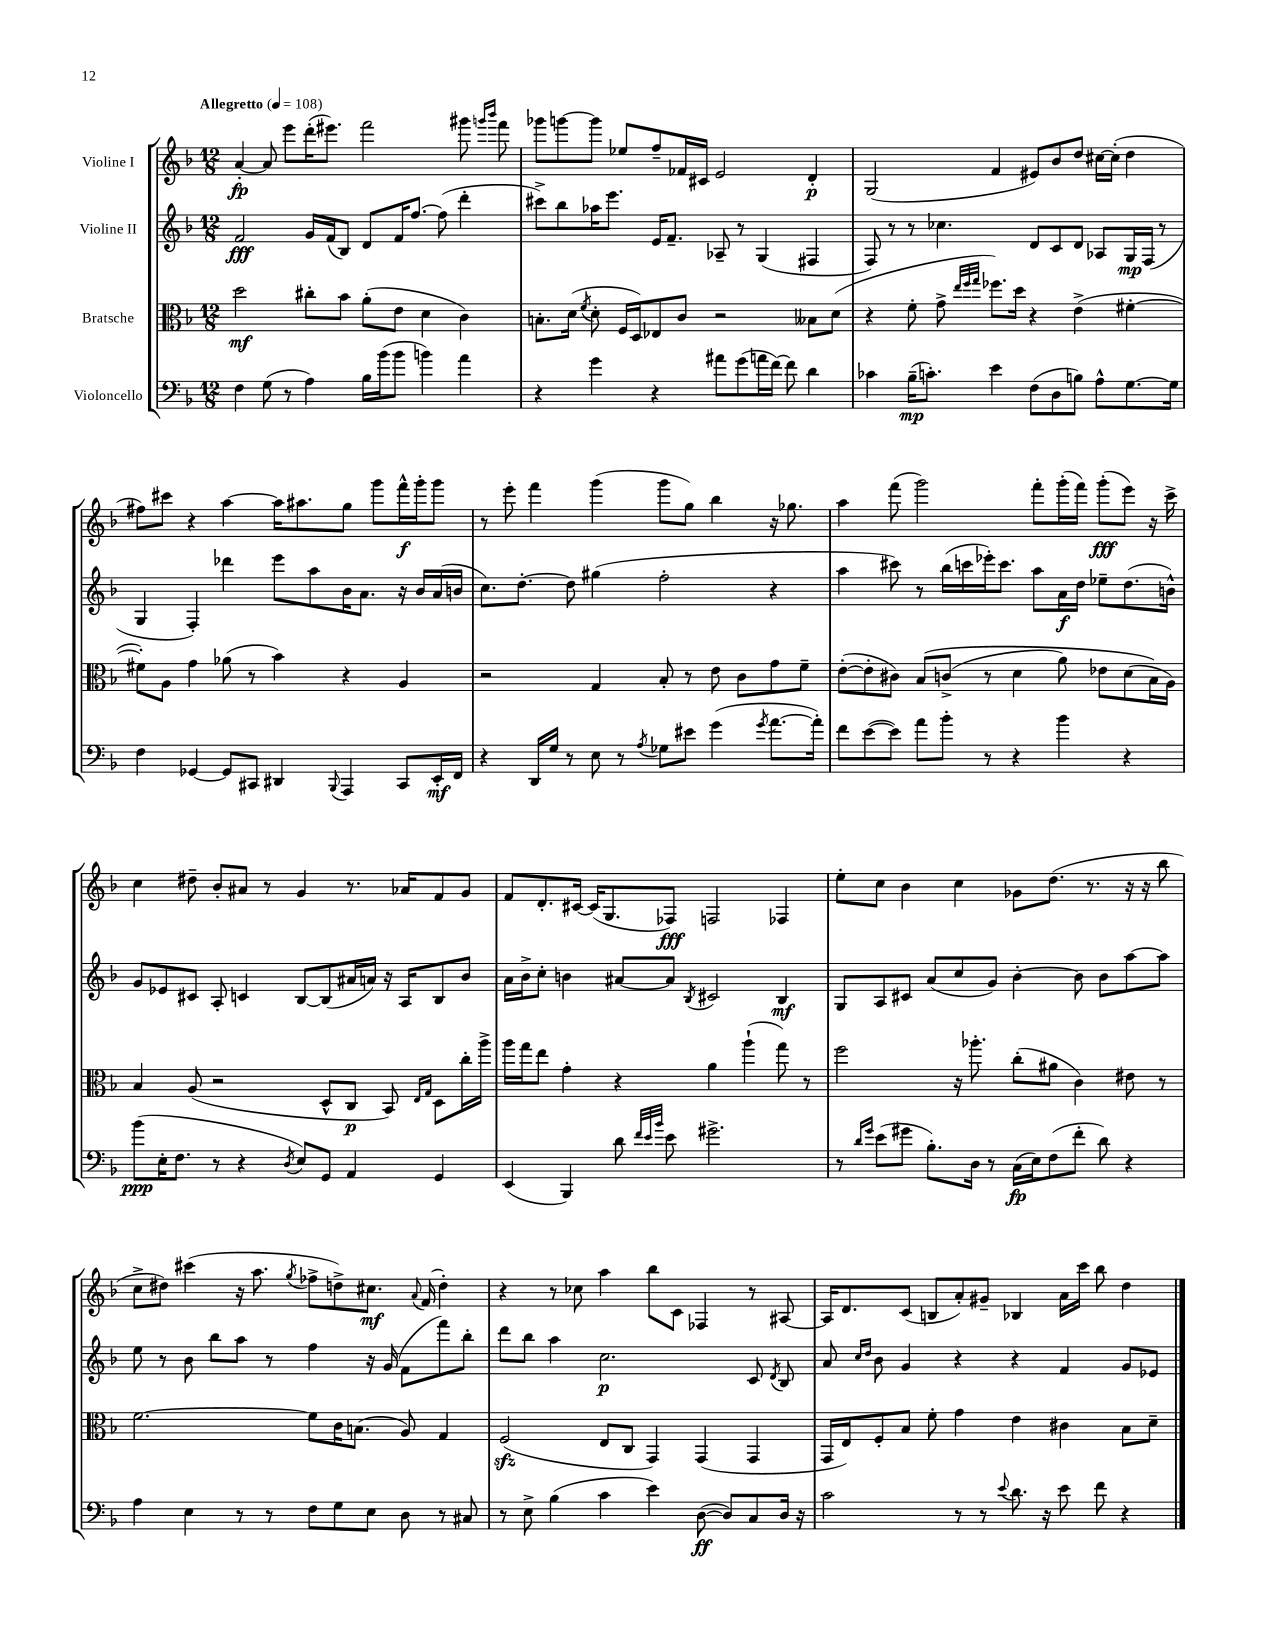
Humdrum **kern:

**kern	**kern	**kern	**kern
*staff4	*staff3	*staff2	*staff1
*clefF4	*clefC3	*clefG2	*clefG2
*k[b-]	*k[b-]	*k[b-]	*k[b-]
*M12/8	*M12/8	*M12/8	*M12/8
*MM108	*MM108	*MM108	*MM108
4F	2dd	2f	[4a'
(8G	.	.	8a]
8r	.	.	8eee
4A)	8cc#'	16g	(16ddd'
.	.	(16f	8.eee#)
.	8b-	8B-)	.
16B-	(8a'	8d	2fff
(16b-	.	.	.
8b-	8e	16f	.
.	.	[8.ff	.
4b)	4d	.	.
.	.	(8ff]	.
4a	4c)	4ddd'	8ggg#
.	.	.	16qqggg
.	.	.	16qqbbb-
.	.	.	8fff
=	=	=	=
4r	8.B'	8ccc#^)	8ggg-
.	.	8bb-	[8ggg
.	(16d	.	.
.	8qf	.	.
4g	8d'	16aa-	8ggg]
.	.	8.eee	.
.	16F	.	8ee-
.	16D)	.	.
4r	8E-	16e	8ff~
.	.	8.f~	.
.	8c	.	16f-
.	.	.	16c#
8a#	2r	8A-~	2e
(8g	.	8r	.
16a	.	(4G	.
[16f)	.	.	.
8f]	.	.	.
4d	8B--	4F#	4d'
.	(8d	.	.
=	=	=	=
4c-	4r	8F)	(2G
.	.	8r	.
(16B-~	8f'	8r	.
8.c')	.	.	.
.	8g^	4.cc-	.
.	32qqee	.	.
.	32qqff	.	.
.	32qqgg	.	.
4e	8.ff-)	.	4f
.	16dd	.	.
(8F	4r	8d	8e#)
8D	.	8c	8b-
8B)	(4e^	8d	8dd
8A^^	.	8A-	[16cc#
.	.	.	(16cc#']
[8.G	[4f#'	16G	4dd
.	.	(16F	.
.	.	8r	.
16G]	.	.	.
=	=	=	=
4F	8f#'])	4G	8ff#)
.	8A	.	8ccc#
[4GG-	4g	4F')	4r
8GG-]	(8a-	4ddd-	[4aa
8CC#	8r	.	.
4DD#	4b-)	8eee	16aa]
.	.	.	8.aa#
.	.	8aa	.
8qqBBB-	.	.	.
4AAA	4r	16b-	8gg
.	.	8.a	.
.	.	.	8ggg
8CC#	4A	16r	16fff^^
.	.	16b-	16ggg'
16EE'	.	(16a	8ggg
16FF	.	16b	.
=	=	=	=
4r	2r	8.cc)	8r
.	.	.	8eee'
.	.	[8.dd'	.
16DD	.	.	4fff
16G	.	.	.
8r	.	8dd]	.
8E	4G	(4gg#	(4ggg
8r	.	.	.
8qA	.	.	.
8G-	8B-'	2ff'	8ggg
8e#	8r	.	8gg)
(4g	8e	.	4bb-
.	8c	.	.
8qg	.	.	.
[8.a	8g	4r	16r
.	.	.	8.gg-
.	8f~	.	.
16a'])	.	.	.
=	=	=	=
8f	([8e'	4aa	4aa
([8e	8e']	.	.
8e])	8c#)	8ccc#)	(8fff
8a	&(8B-	8r	2ggg)
8b-'	(8c^	(16bb-	.
.	.	16ccc	.
8r	8r	16eee-')	.
.	.	8.ccc	.
4r	4d	.	.
.	.	8aa	8fff'
4b-	8a)	16a	(16ggg'
.	.	16dd	16fff)
.	8e-	8ee-~	(8ggg'
4r	(8d	(8.dd	8eee)
.	16B-&)	.	16r
.	16A)	16b^^)	16ccc^
=	=	=	=
(8b-	4B-	8g	4cc
16E'	.	8e-	.
8.F	.	.	.
.	(8A	8c#	8dd#~
8r	2r	8A'	8b-'
4r	.	4c	8a#
.	.	.	8r
8qD	.	.	.
8E)	.	[8B-	4g
8GG	8D^^	(8B-]	.
4AA	8C	16a#	8.r
.	.	16a)	.
.	8BB-)	16r	.
.	.	16A	16a-
.	16qqE	.	.
.	16qqG	.	.
4GG	8D	8B-	8f
.	16cc'	8b-	8g
.	16aa^	.	.
=	=	=	=
(4EE	16aa	16a	8f
.	16gg	16b-^	.
.	8ee	8cc'	8.d'
4BBB-)	4g'	4b	.
.	.	.	[16c#
.	.	.	(16c#]
.	.	.	8.G
8d	4r	[8a#	.
32qqf	.	.	.
32qqe	.	.	.
32qqb-	.	.	.
8e	.	8a#]	8F-)
.	.	8qB-	.
2.g#^	4a	2c#	2F
.	(4aa`	.	.
.	8gg)	4B-	4F-
.	8r	.	.
=	=	=	=
8r	2ff	8G	8ee'
16qqd	.	.	.
16qqg	.	.	.
(8e	.	8A	8cc
8g#	.	8c#	4b-
8.B-')	.	(8a	.
.	16r	8cc	4cc
16D	8.aa-'	.	.
8r	.	8g)	.
(16C	(8cc'	[4b-'	8g-
16E)	.	.	.
(8F	8a#	.	(8.dd
8f'	4c)	8b-]	.
.	.	.	8.r
8d)	.	8b-	.
4r	8e#	[8aa	16r
.	.	.	16r
.	8r	8aa]	8bb-
=	=	=	=
4A	[2.f	8ee	8cc^
.	.	8r	8dd#)
4E	.	8b-	(4ccc#
.	.	8bb-	.
8r	.	8aa	16r
.	.	.	8.aa
8r	.	8r	.
.	.	.	8qgg
8F	8f]	4ff	8ff-^
8G	16c	.	8dd^)
.	(8.B	.	.
8E	.	16r	8.cc#
.	.	(16g	.
8D	8A)	8f	.
.	.	.	8qqa
.	.	.	(16f
8r	4G	8fff)	4dd')
8C#	.	8bb-'	.
=	=	=	=
8r	(2F	8ddd	4r
8E^	.	8bb-	.
(4B-	.	4aa	8r
.	.	.	8cc-
4c	8E	2.cc	4aa
.	8C	.	.
4e)	4GG)	.	8bb-
.	.	.	8c
([8D	(4GG	.	4F-
8D])	.	.	.
8C	4GG	8c	8r
.	.	8qd	.
16D	.	8B-	[8A#
16r	.	.	.
=	=	=	=
2c	16GG	8a	16A#]
.	16E)	.	8.d
.	.	16qqcc	.
.	.	16qqdd	.
.	8F'	8b-	.
.	8B-	4g	(8c
.	8f'	.	8B
8r	4g	4r	8a')
8r	.	.	8g#~
8qqe	.	.	.
8.d	4e	4r	4B-
16r	.	.	.
8e	4c#	4f	16a
.	.	.	16ccc
8f	.	.	8bb-
4r	8B-	8g	4dd
.	8d~	8e-	.
==	==	==	==
*-	*-	*-	*-
